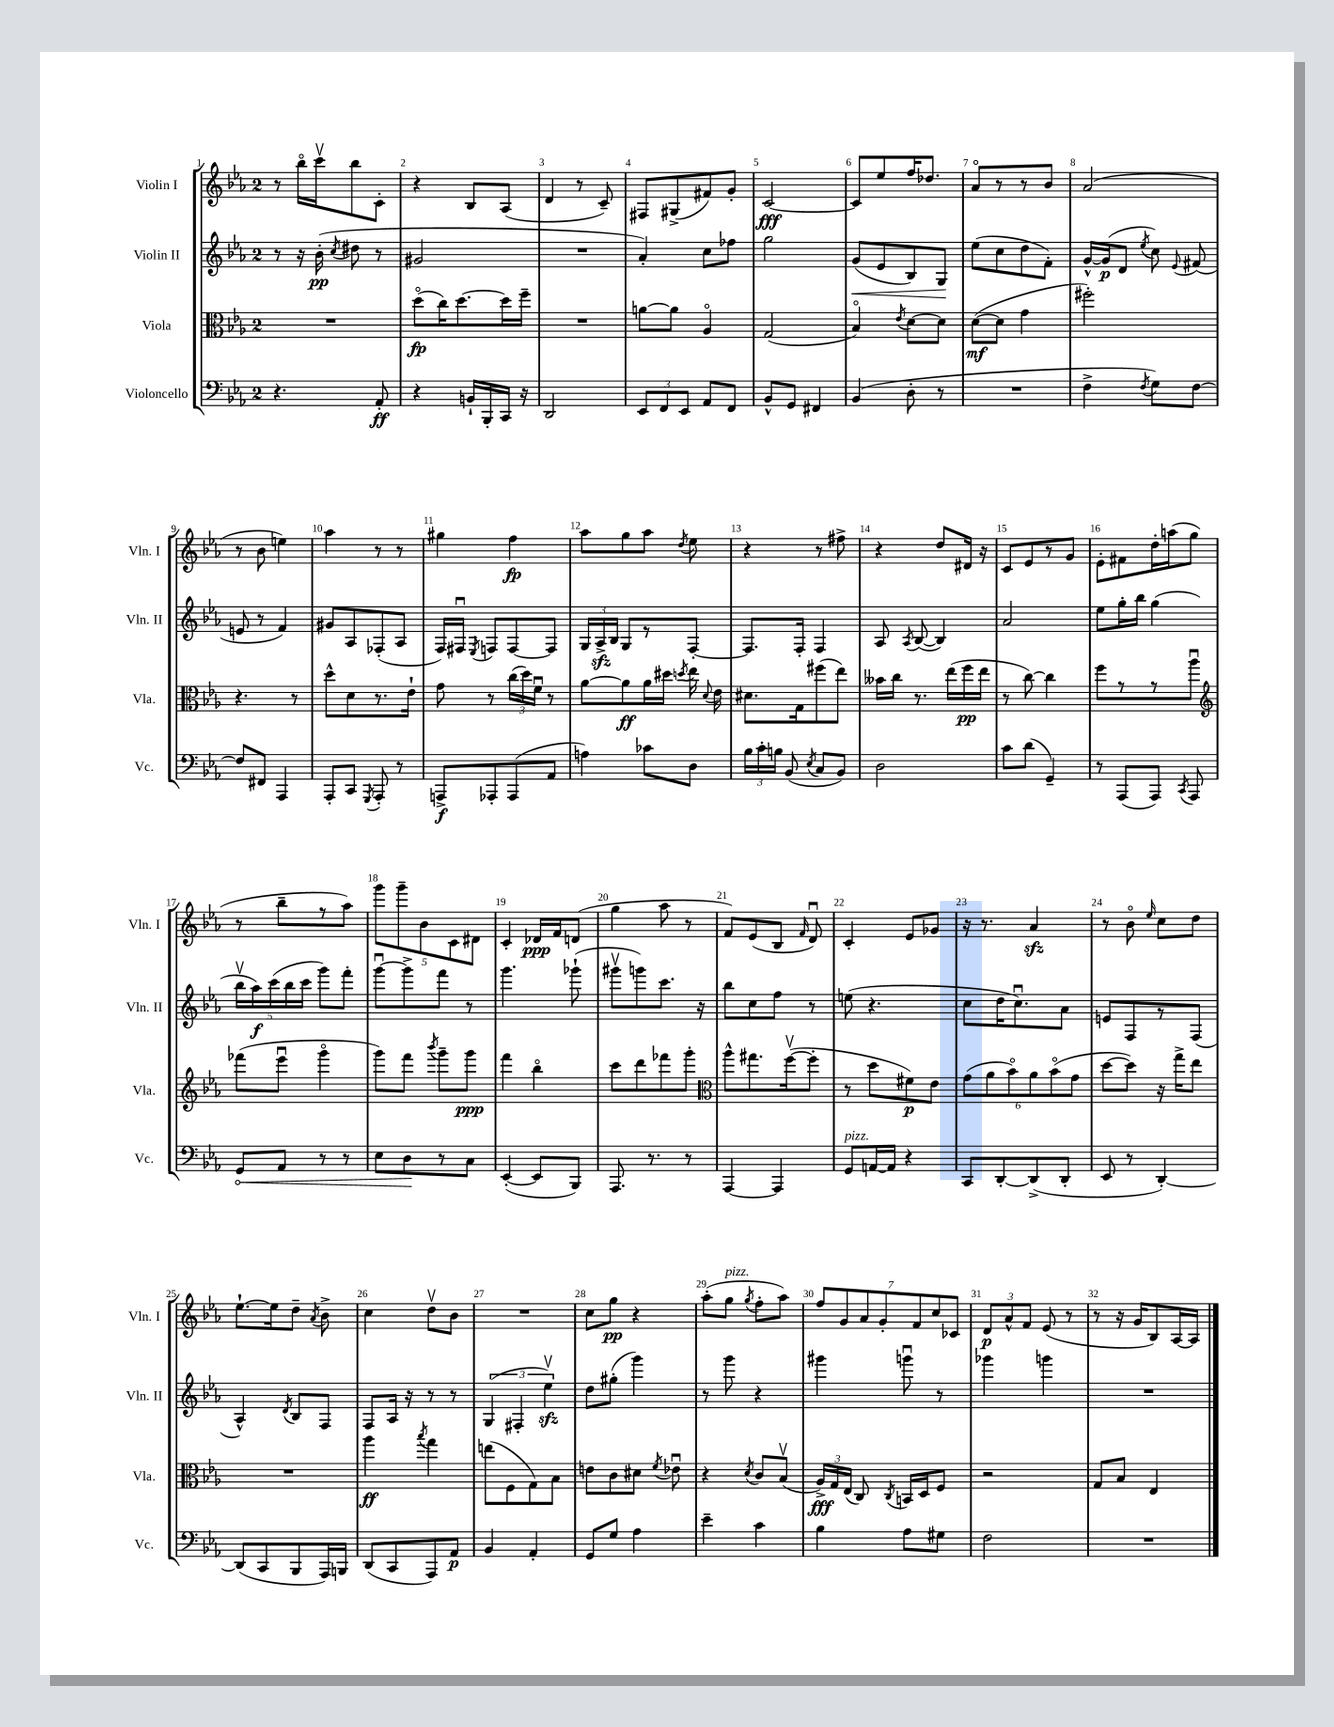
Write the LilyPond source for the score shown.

<<
\new StaffGroup <<
\new Staff = "s0" \with { instrumentName = "Violin I" shortInstrumentName = "Vln. I" } {
    \clef treble \key ees \major \once \override Staff.TimeSignature.style = #'single-digit \time 2/4
    \autoBeamOff r8 bes''16[\flageolet c'''16\upbow bes''8 c'8]-. |
    r4 bes8[ aes8]( |
    d'4 r8 c'8--) |
    fis8[ gis8->( fis'8) g'8]-. |
    c'2~\fff |
    c'8[ ees''8 f''16 des''8.] |
    aes'8[\flageolet r8 r8 bes'8] |
    aes'2( |
    r8 bes'8 e''4) |
    aes''4 r8 r8 |
    gis''4 f''4\fp |
    aes''8[ g''8 aes''8] \acciaccatura { d''8 } ees''8 |
    r4 r8 fis''8-> |
    r4 d''8[ dis'16] r16 |
    c'8[ ees'8 r8 g'8] |
    ees'8[-. fis'8 d''16-. a''16( g''8] |
    r8 bes''8[-- r8 aes''8]) |
    \tuplet 5/4 { g'''8[ g'''8-- bes'8 c'8 dis'8] } |
    c'4-. des'16[\ppp f'16 d'8]( |
    g''4 aes''8 r8 |
    f'8[) ees'8( bes8] \grace { f'16 } d'8\downbow) |
    c'4-. ees'8[ ges'8] |
    r16 r8. aes'4\sfz |
    r8 bes'8\flageolet \grace { ees''16 } c''8[ d''8] |
    ees''8.[~-! ees''16 d''8]-- \acciaccatura { aes'8 } bes'8-> |
    c''4 d''8[\upbow bes'8] |
    R2 |
    c''8[ g''8]\pp r4 |
    aes''8[-.( g''8]^\markup { \italic "pizz." } \acciaccatura { g''8 } f''8[-. aes''8]) |
    \tuplet 7/4 { f''8[ g'8 aes'8 g'8-. f'8 c''8 ces'8] } |
    \tuplet 3/2 { d'8[\p aes'8-^ f'8] } ees'8( r8 |
    r8 r16 g'16[ bes8) aes16~ aes16] \bar "|." |
}
\new Staff = "s1" \with { instrumentName = "Violin II" shortInstrumentName = "Vln. II" } {
    \clef treble \key ees \major \once \override Staff.TimeSignature.style = #'single-digit \time 2/4
    \autoBeamOff r8 r16 bes'16-.\pp( \acciaccatura { c''8 } dis''8 r8 |
    gis'2 |
    R2 |
    aes'4-.) c''8[ fes''8] |
    g''2 |
    g'8[\<( ees'8 bes8) g8]\! |
    ees''8[( c''8 d''8 f'8]-.) |
    g'16[~-^ g'16\p( d'8] \acciaccatura { ees''8 } c''8) \appoggiatura { ees'8 } fis'8( |
    e'8 r8 f'4) |
    gis'8[ aes8 fes8-.( aes8] |
    f16[) fis16]\downbow \acciaccatura { ees8 } f8[ f8~ f8] |
    \tuplet 3/2 { g16[ aes16->\sfz bes16] } g8[ r8 f8]~-. |
    f8.[ f16]-. f4 |
    aes8 \acciaccatura { aes8 } bes8~( bes4) |
    aes'2 |
    ees''8[ g''16-. bes''16] g''4( |
    \tuplet 5/4 { bes''16[\upbow aes''16\f) c'''16( bes''16 c'''16] } g'''8[) f'''8]-. |
    g'''8[~\downbow g'''8-> f'''8] r8 |
    g'''4. ges'''8-!( |
    gis'''8[\upbow g'''8) c'''8.] r16 |
    bes''8[ c''8 f''8] r8 |
    e''8( r4. |
    c''8[ d''16 c''8.\downbow) aes'8] |
    e'8[ f8 r8 f8]( |
    aes4-^) \acciaccatura { d'8 } bes8[ f8] |
    f8[ aes16] r16 r8 r8 |
    \tuplet 3/2 { g4( fis4-. ees''4\upbow\sfz) } |
    d''8[ gis''8]-.( g'''4) |
    r8 g'''8 r4 |
    gis'''4 g'''8\downbow r8 |
    ges'''4 g'''4 |
    R2 \bar "|." |
}
\new Staff = "s2" \with { instrumentName = "Viola" shortInstrumentName = "Vla." } {
    \clef alto \key ees \major \once \override Staff.TimeSignature.style = #'single-digit \time 2/4
    \autoBeamOff R2 |
    d''8[\flageolet\fp( c''16) d''8.~ d''16 f''16]-- |
    R2 |
    a'8[~ a'8] aes4\flageolet |
    g2( |
    bes4\flageolet) \acciaccatura { ees'8 } d'8[~ d'8] |
    d'8[~\mf( d'8] g'4 |
    fis''2-.) |
    r4. r8 |
    d''8[-^ d'8 r8. ees'16]-! |
    g'8 r8 \tuplet 3/2 { c''16[( d''16) f'16]\downbow } r8 |
    aes'8[~ aes'8\ff aes'16 dis''16] \acciaccatura { d''8 } ees''16 \appoggiatura { d'8 } ees'16 |
    dis'8.[ g16 fis''8( ees''8]) |
    beses'16[ c''16] r8. ees''16[( f''16\pp ees''16] |
    r8 c''8~) c''4 |
    f''8[ r8 r8 aes''8]\downbow |
    \clef treble fes'''8[( ees'''8]\downbow g'''4\flageolet |
    g'''8[) f'''8] \acciaccatura { bes'''8 } g'''8[-- g'''8]\ppp |
    f'''4 bes''4\flageolet |
    c'''8[ d'''8 fes'''8 g'''8]-. |
    \clef alto aes''8[-^ gis''8. f''16~\upbow( f''8]-. |
    r8 d''8[ fis'8\p) ees'8] |
    \tuplet 6/4 { g'8[( aes'8 bes'8\flageolet) aes'8 bes'8\flageolet( g'8] } |
    d''8[~ d''8]) r16 g''16[-> ees''8] |
    R2 |
    aes''4\ff \acciaccatura { bes''8 } g''4 |
    e''8[( f8 g8) bes8] |
    e'8[ c'8 dis'8] \acciaccatura { f'8 } ees'8\downbow |
    r4 \acciaccatura { d'8 } c'8[ bes8]\upbow( |
    \tuplet 3/2 { aes16[->\fff) g16 ees16]( } c8) \acciaccatura { c8 } b,16[ d16 f8] |
    r2 |
    g8[ bes8] ees4 \bar "|." |
}
\new Staff = "s3" \with { instrumentName = "Violoncello" shortInstrumentName = "Vc." } {
    \clef bass \key ees \major \once \override Staff.TimeSignature.style = #'single-digit \time 2/4
    \autoBeamOff r4. aes,8-.\ff |
    r4 b,16[-! bes,,16-. c,16] r16 |
    d,2 |
    \tuplet 3/2 { ees,8[ f,8 ees,8] } aes,8[ f,8] |
    bes,8[-^ g,8] fis,4 |
    bes,4( d8-. r8 |
    R2 |
    f4-> \acciaccatura { f8 } g8[) f8]~ |
    f8[ fis,8] aes,,4 |
    aes,,8[-. c,8] \acciaccatura { g,,8 } aes,,8-. r8 |
    a,,8[->\f aes,,8-. aes,,8( aes,8] |
    a4) ces'8[ d8] |
    \tuplet 3/2 { bes16[ c'16-. b16] } bes,8( \acciaccatura { ees8 } c8[ bes,8]) |
    d2 |
    c'8[ d'8]( g,4--) |
    r8 aes,,8[( aes,,8]) \acciaccatura { c,8 } aes,,8 |
    \once \override Hairpin.circled-tip = ##t g,8[\< aes,8] r8 r8 |
    ees8[ d8\! r8 c8] |
    ees,4~-.( ees,8[ bes,,8]) |
    aes,,8. r8. r8 |
    aes,,4~ aes,,4 |
    g,8[^\markup { \italic "pizz." } a,16~ a,16] r4 |
    c,8[ d,8~-. d,8->( d,8]-. |
    ees,8 r8 d,4~-.) |
    d,8[( c,8 bes,,8 aes,,16) b,,16] |
    d,8[( c,8 aes,,8) aes,8]\p |
    bes,4 aes,4-. |
    g,8[ g8] aes4 |
    ees'4-- c'4 |
    bes4 aes8[ gis8] |
    f2 |
    R2 \bar "|." |
}
>>
>>
\layout { \context { \Score \override BarNumber.break-visibility = ##(#f #t #t) barNumberVisibility = #all-bar-numbers-visible } }
